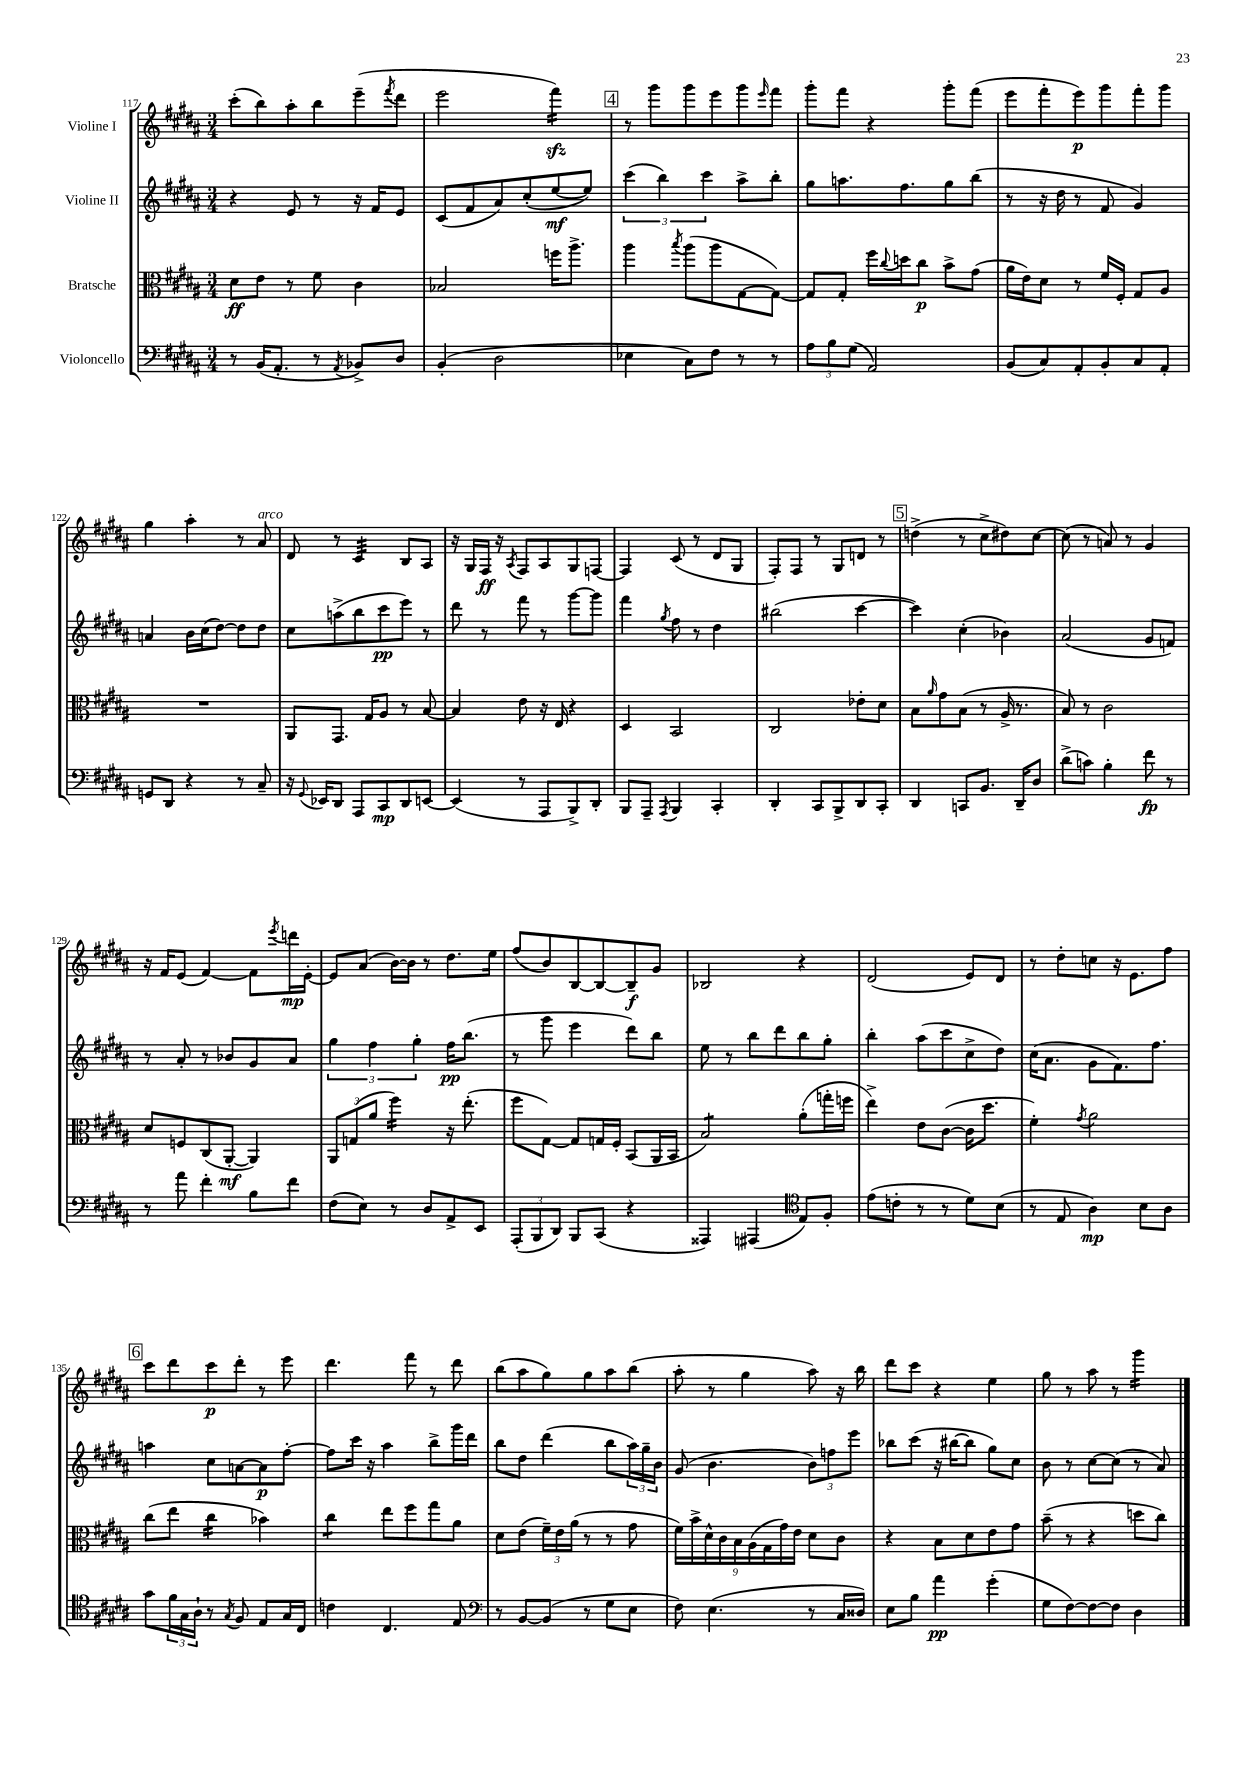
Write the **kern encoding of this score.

**kern	**kern	**kern	**kern
*staff4	*staff3	*staff2	*staff1
*clefF4	*clefC3	*clefG2	*clefG2
*k[f#c#g#d#a#]	*k[f#c#g#d#a#]	*k[f#c#g#d#a#]	*k[f#c#g#d#a#]
*M3/4	*M3/4	*M3/4	*M3/4
8r	8d#\L	4r	(8ccc#'\L
(16BB/LK	8e\J	.	8bb\)
8.AA#'/J	.	.	.
.	8r	8e/	8aa#'\
8r	8f#\	8r	8bb\
8qAA#/	.	.	.
8BB-^/L)	4c#\	16r	(8eee~\
.	.	16f#/LK	.
.	.	.	8qfff#/
8D#/J	.	8e/J	8ddd#\J
=	=	=	=
(4BB'/	2B-/	(8c#/L	2eee\
.	.	8f#/	.
2D#\	.	8a#/)	.
.	.	(8cc#'/	.
.	16ff\LK	[8ee/	4fff#\)
.	8.aa#^\J	.	.
.	.	8ee/]J)	.
=	=	=	=
4E-\	4aa#\	(6ccc#\	8r
.	.	.	8ggg#\L
.	.	6bb\)	.
.	8qbb/	.	.
8C#\L)	(8aa#\L	.	8ggg#\
.	.	6ccc#\	.
8F#\J	8aa#\	.	8eee\
8r	[8G#\	8aa#^\L	8ggg#\
.	.	.	16qqeee/
8r	8G#\_J)	8bb'\J	8fff#\J
=	=	=	=
12A#\L	8G#/]L	8gg#\L	8ggg#'\L
12B\	.	.	.
.	8G#'/J	8.aa\	8fff#\J
(12G#\J	.	.	.
2AA#/)	16ff#\LL	.	4r
.	8qqcc#/	.	.
.	16dd\J	8.ff#\	.
.	8cc#\J	.	.
.	8b^\L	8gg#\	8ggg#'\L
.	(8g#\J	(8bb\J	(8fff#\J
=	=	=	=
(8BB/L	16a#\LL	8r	8eee\L
.	16e\J)	.	.
8C#/)	8d#\J	16r	8fff#'\
.	.	16dd#\	.
8AA#'/	8r	8r	8eee\)
8BB'/	16f#/LL	8f#/	8ggg#\
.	16F#'/JJ	.	.
8C#/	8G#/L	4g#/)	8fff#'\
8AA#'/J	8A#/J	.	8ggg#\J
=	=	=	=
8GG/L	2.r	4a/	4gg#\
8DD#/J	.	.	.
4r	.	16b\LL	4aa#'\
.	.	(16cc#\J	.
.	.	[8dd#\J)	.
8r	.	8dd#\]L	8r
8C#~/	.	8dd#\J	8a#/
=	=	=	=
16r	8AA#/L	8cc#\L	8d#/
8qqGG#/	.	.	.
16EE-/LK	.	.	.
8DD#/J	8.GG#/J	(8aa^\	8r
8AAA#/L	.	8bb\	4c#/
.	16G#/LK	.	.
8CC#/	8A#/J	8ccc#\	.
8DD#/	8r	8eee\J)	8B/L
[8EE/J	[8B/	8r	8A#/J
=	=	=	=
(4EE/]	4B/]	8ddd#\	16r
.	.	.	16G#/LL
.	.	8r	16F#/JJ
.	.	.	16r
.	.	.	8qA#/
8r	8e\	8fff#\	8F#/L
8AAA#/L	16r	8r	8A#/
.	16E/	.	.
8BBB^/)	4r	[8ggg#\L	8G#/
8DD#'/J	.	8ggg#\]J	[8F/J
=	=	=	=
8BBB/L	4D#/	4fff#\	4F/]
8AAA#~/J	.	.	.
8qAAA#/	.	8qgg#/	.
4BBB/	2BB/	8ff#\	(8c#/
.	.	8r	8r
4CC#'/	.	4dd#\	8d#/L
.	.	.	8G#/J
=	=	=	=
4DD#'/	2C#/	(2bb#\	8F#'/L)
.	.	.	8F#/J
8CC#/L	.	.	8r
8BBB^/	.	.	8G#/L
8DD#/	8e-'\L	[4ccc#\	8d/J
8CC#'/J	8d#\J	.	8r
=	=	=	=
4DD#/	8B\L	4ccc#\])	(4dd^\
.	16qqa#/	.	.
.	8g#\	.	.
8CC/L	(8B\J	(4cc#'\	8r
8.BB/J	8r	.	8cc#^\L
.	16A#^/	4b-\)	8dd#\)
16DD#~/LK	8.r	.	.
8D#/J	.	.	[8cc#\J
=	=	=	=
(8d#^\L	8B/)	(2a#/	(8cc#\]
8c\J)	8r	.	8r
4B'\	2c#\	.	8a/)
.	.	.	8r
8f#\	.	8g#/L	4g#/
8r	.	8f/J)	.
=	=	=	=
8r	8d#/L	8r	16r
.	.	.	16f#/LK
8a#\	8F/	8a#'/	(8e/J
4f#'\	(8C#/	8r	[4f#/)
.	[8AA#'/J	8b-/L	.
8B\L	4AA#/])	8g#/	8f#\]L
.	.	.	8qeee/
8f#\J	.	8a#/J	16ddd\L
.	.	.	[16e'\JJ
=	=	=	=
(8F#\L	12AA#/L	6gg#\	8e/]L
.	(12G/	.	.
8E\J)	.	.	(8a#/J
.	12a#/J	6ff#\	.
8r	4ff#\)	.	[16b\LL)
.	.	.	16b\]JJ
.	.	6gg#'\	.
8D#/L	.	.	8r
8AA#^/	16r	16ff#\LK	8.dd#\L
.	(8.ee'\	(8.bb\J	.
8EE/J	.	.	.
.	.	.	16ee\Jk
=	=	=	=
(12AAA#'/L	8ff#\L	8r	(8ff#/L
12BBB/	.	.	.
.	[8G#\J)	8ggg#\	8b/)
12DD#/J)	.	.	.
8BBB/L	8G#/]L	4eee\	[8B/
(8CC#/J	16G/L	.	8B/_
.	16F#'/JJ	.	.
4r	(8BB/L	8ddd#\L)	8B~/]
.	16AA#/L	8bb\J	8g#/J
.	16BB/JJ	.	.
=	=	=	=
4AAA##/)	2B/)	8ee\	2B-/
.	.	8r	.
(4AAA#/	.	8bb\L	.
.	.	8ddd#\	.
*clefC4	*	*	*
8E/L)	(8a#'\L	8bb\	4r
8F#'/J	16gg'\L	8gg#'\J	.
.	16ff\JJ	.	.
=	=	=	=
(8e\L	4ee^\)	4bb'\	(2d#/
8c'\J	.	.	.
8r	8e\L	(8aa#\L	.
8r	([8c#\J	8ccc#\	.
8d#\L)	16c#\]LK	8cc#^\	8e/L)
.	8.dd#\J	.	.
(8B\J	.	8dd#\J)	8d#/J
=	=	=	=
8r	4f#'\)	(16cc#\LK	8r
.	.	8.a#\J	.
8E/	.	.	8dd#'\L
.	8qg#/	.	.
4A#\)	2a#\	8g#\L	8cc\J
.	.	8.f#\)	16r
.	.	.	8.e\L
8B\L	.	.	.
.	.	8.ff#\J	.
8A#\J	.	.	8ff#\J
=	=	=	=
8g#\L	(8cc#\L	4aa\	8ccc#\L
24f#\L	8ee\J	.	8ddd#\
24G#\	.	.	.
24A#`\JJ	.	.	.
8r	4cc#\	8cc#\L	8ccc#\
8qG#/	.	.	.
8F#/	.	[8a\	8ddd#'\J
8E/L	4b-\)	8a\]	8r
16G#/L	.	[8ff#'\J	8eee\
16C#/JJ	.	.	.
=	=	=	=
4c\	4cc#\	8ff#\]L	4.ddd#\
.	.	16ccc#\Jk	.
.	.	16r	.
4.C#/	8ee\L	4aa#\	.
.	8ff#\	.	8fff#\
.	8gg#\	8bb^\L	8r
8E/	8a#\J	16ggg#\L	8ddd#\
.	.	16ddd#\JJ	.
=	=	=	=
*clefF4	*	*	*
8r	8d#\L	8bb\L	(8bb\L
[8BB/L	(8e\J	8dd#\J	8aa#\
(8BB/]J	24f#~\LL)	(4ddd#\	8gg#\)
.	24e\	.	.
.	(24a#\JJ	.	.
8r	8r	.	8gg#\
8G#\L	8r	8bb\L	8aa#\
8E\J	8g#\	24aa#\L)	(8bb\J
.	.	24gg#~\	.
.	.	24b\JJ	.
=	=	=	=
8F#\)	18f#\LL)	(8g#/	8aa#'\
.	18b^\	.	.
.	18d#^^\	.	.
(4.E\	.	4.b\	8r
.	18c#\	.	.
.	18B\	.	.
.	.	.	4gg#\
.	(18A#\	.	.
.	18G#\	.	.
.	18g#\)	.	.
.	18e\JJ	.	.
8r	8d#\L	12b\L)	8aa#\)
.	.	12ff\	.
16C#/LL	8c#\J	.	16r
.	.	12eee\J	.
16D##/JJ)	.	.	16bb\
=	=	=	=
8E\L	4r	8bb-\L	8ddd#\L
8B\J	.	(8ccc#\J	8ccc#\J
4a#\	8B\L	16r	4r
.	.	[16bb#\LK	.
.	8d#\	8bb#\]J	.
(4g#'\	8e\	8gg#\L)	4ee\
.	8g#\J	8cc#\J	.
=	=	=	=
8G#\L	(8b~\	8b\	8gg#\
[8F#\)	8r	8r	8r
8F#\_	4r	[8cc#\L	8aa#\
8F#\]J	.	(8cc#\]J	8r
4D#\	8dd\L	8r	4ggg#\
.	8cc#\J)	8a#/)	.
==	==	==	==
*-	*-	*-	*-
